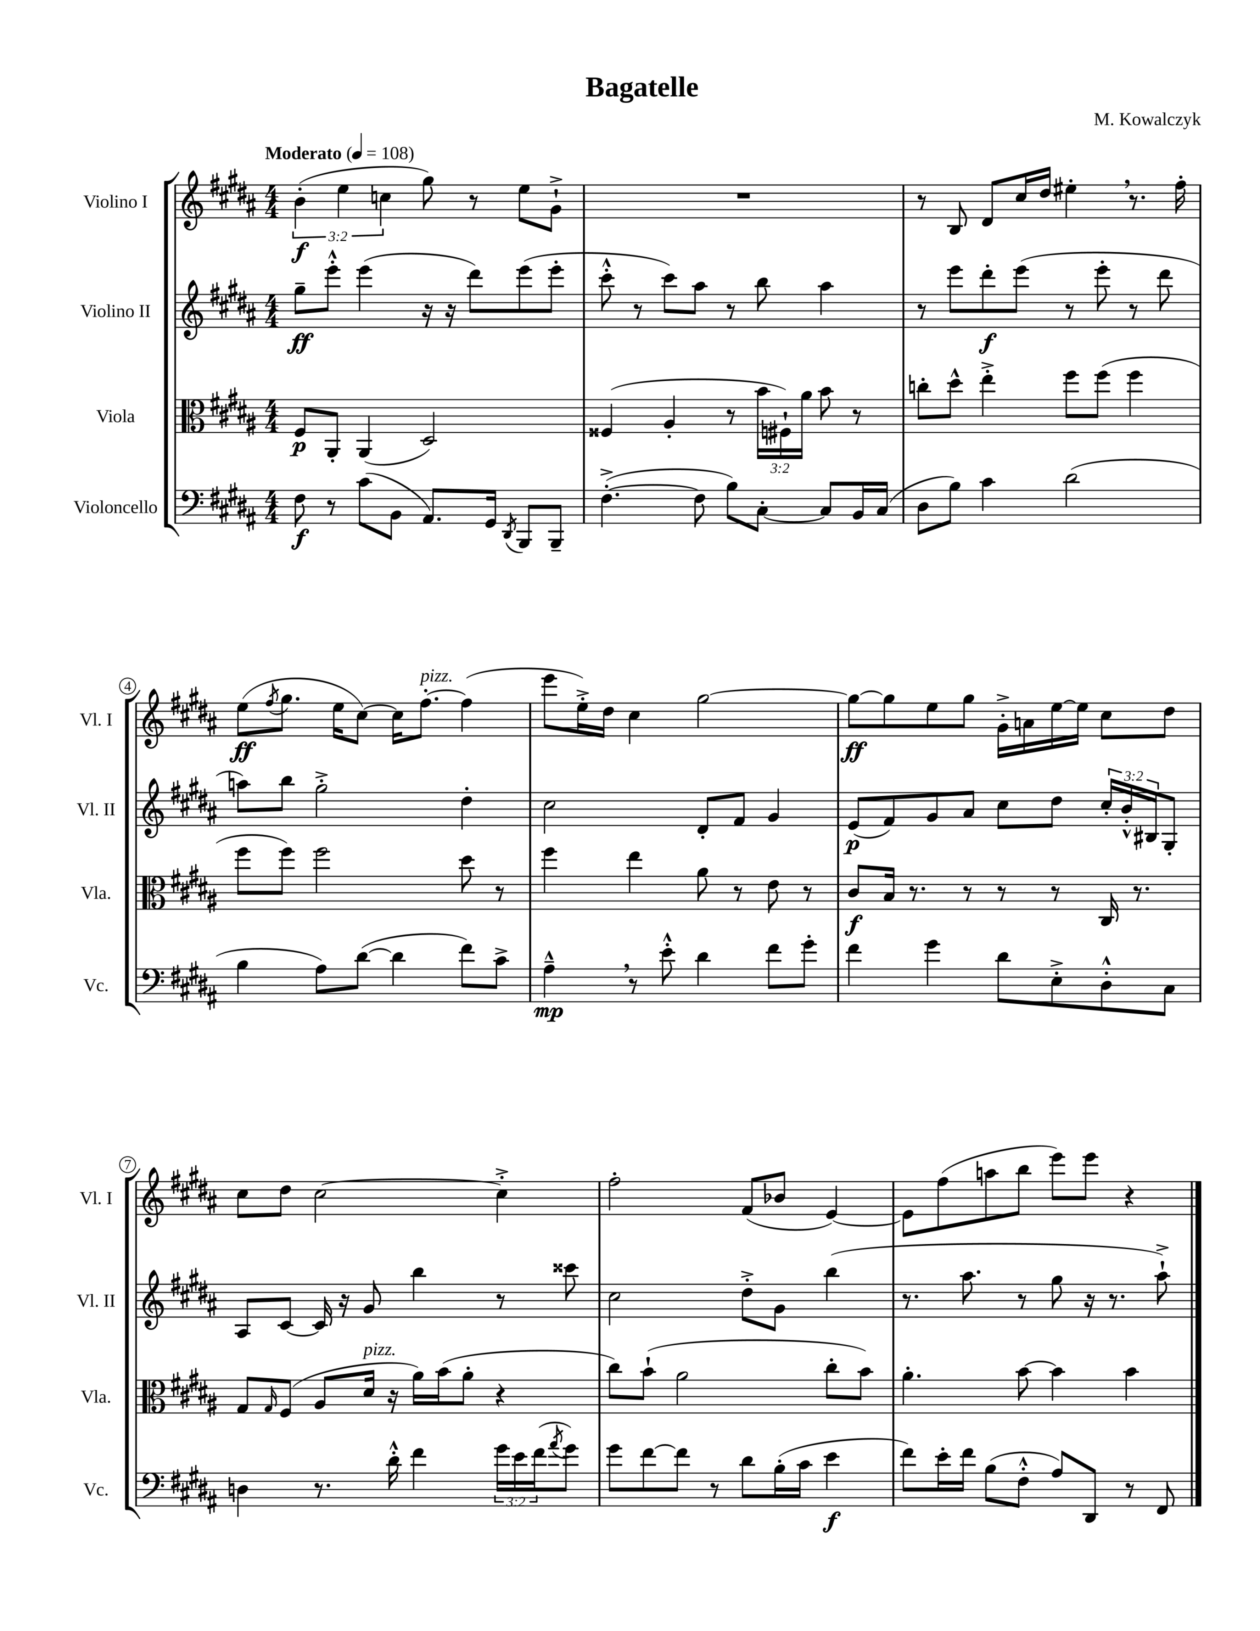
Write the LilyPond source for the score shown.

\header { title = "Bagatelle" composer = "M. Kowalczyk" }
<<
\new StaffGroup <<
\new Staff = "s0" \with { instrumentName = "Violino I" shortInstrumentName = "Vl. I" } {
    \clef treble \key b \major \numericTimeSignature \time 4/4 \override Staff.TupletNumber.text = #tuplet-number::calc-fraction-text \tempo "Moderato" 4 = 108
    \tuplet 3/2 { b'4-.\f( e''4 c''4 } gis''8) r8 e''8 gis'8-!-> |
    R1 |
    r8 b8 dis'8 cis''16 dis''16 eis''4-. \breathe r8. fis''16-. |
    e''8\ff( \acciaccatura { fis''8 } gis''8. e''16 cis''8~) cis''16 fis''8.~-.^\markup { \italic "pizz." } fis''4( |
    e'''8 e''16-.->) dis''16 cis''4 gis''2~ |
    gis''8~\ff gis''8 e''8 gis''8 gis'16-.-> a'16 e''16~ e''16 cis''8 dis''8 |
    cis''8 dis''8 cis''2~ cis''4-.-> |
    fis''2-. fis'8( bes'8 e'4~) |
    e'8 fis''8( a''8 b''8 e'''8) e'''8 r4 \bar "|." |
}
\new Staff = "s1" \with { instrumentName = "Violino II" shortInstrumentName = "Vl. II" } {
    \clef treble \key b \major \numericTimeSignature \time 4/4 \override Staff.TupletNumber.text = #tuplet-number::calc-fraction-text
    gis''8--\ff e'''8-.-^ e'''4( r16 r16 dis'''8) e'''8( e'''8-. |
    cis'''8-.-^ r8 cis'''8) ais''8 r8 b''8 ais''4 |
    r8 e'''8 dis'''8-.\f e'''8( r8 e'''8-. r8 dis'''8 |
    a''8) b''8 gis''2-.-> dis''4-. |
    cis''2 dis'8-. fis'8 gis'4 |
    e'8\p( fis'8) gis'8 ais'8 cis''8 dis''8 \tuplet 3/2 { cis''16-. b'16-.-^ bis16 } gis8-. |
    ais8 cis'8~ cis'16 r16 gis'8 b''4 r8 cisis'''8 |
    cis''2 dis''8-.-> gis'8 b''4( |
    r8. ais''8. r8 gis''8 r16 r8. ais''8-!->) \bar "|." |
}
\new Staff = "s2" \with { instrumentName = "Viola" shortInstrumentName = "Vla." } {
    \clef alto \key b \major \numericTimeSignature \time 4/4 \override Staff.TupletNumber.text = #tuplet-number::calc-fraction-text
    fis8\p ais,8-. ais,4( dis2) |
    fisis4( ais4-. r8 \tuplet 3/2 { b'16 fis16-!) ais'16 } b'8 r8 |
    c''8-. dis''8-^ e''4-.-> fis''8 fis''8( fis''4 |
    fis''8 fis''8) fis''2 dis''8 r8 |
    fis''4 e''4 ais'8 r8 e'8 r8 |
    cis'8\f b16 r8. r8 r8 r8 cis16 r8. |
    gis8 \grace { gis16 } fis8( ais8 dis'16^\markup { \italic "pizz." } r16 ais'16) b'16( ais'8-. r4 |
    cis''8) b'8-!( ais'2 cis''8-. b'8) |
    ais'4.-. b'8~ b'4 b'4 \bar "|." |
}
\new Staff = "s3" \with { instrumentName = "Violoncello" shortInstrumentName = "Vc." } {
    \clef bass \key b \major \numericTimeSignature \time 4/4 \override Staff.TupletNumber.text = #tuplet-number::calc-fraction-text
    fis8\f r8 cis'8( b,8 ais,8.) gis,16 \acciaccatura { dis,8 } b,,8 b,,8-- |
    fis4.~-.->( fis8 b8) cis8~-. cis8 b,16 cis16( |
    dis8 b8) cis'4 dis'2( |
    b4 ais8) dis'8~( dis'4 fis'8) cis'8-> |
    ais4---^\mp \breathe r8 e'8-.-^ dis'4 fis'8 gis'8-. |
    fis'4 gis'4 dis'8 e8-.-> dis8-.-^ cis8 |
    d4 r8. dis'16-.-^ fis'4 \tuplet 3/2 { gis'16 e'16 fis'16( } \acciaccatura { ais'8 } gis'8) |
    gis'8 fis'8~ fis'8 r8 dis'8 b16-.( cis'16 e'4\f |
    fis'8) e'16-. fis'16 b8( fis8-.-^ ais8) dis,8 r8 fis,8 \bar "|." |
}
>>
>>
\layout { \context { \Score \override BarNumber.stencil = #(make-stencil-circler 0.1 0.3 ly:text-interface::print) } }
